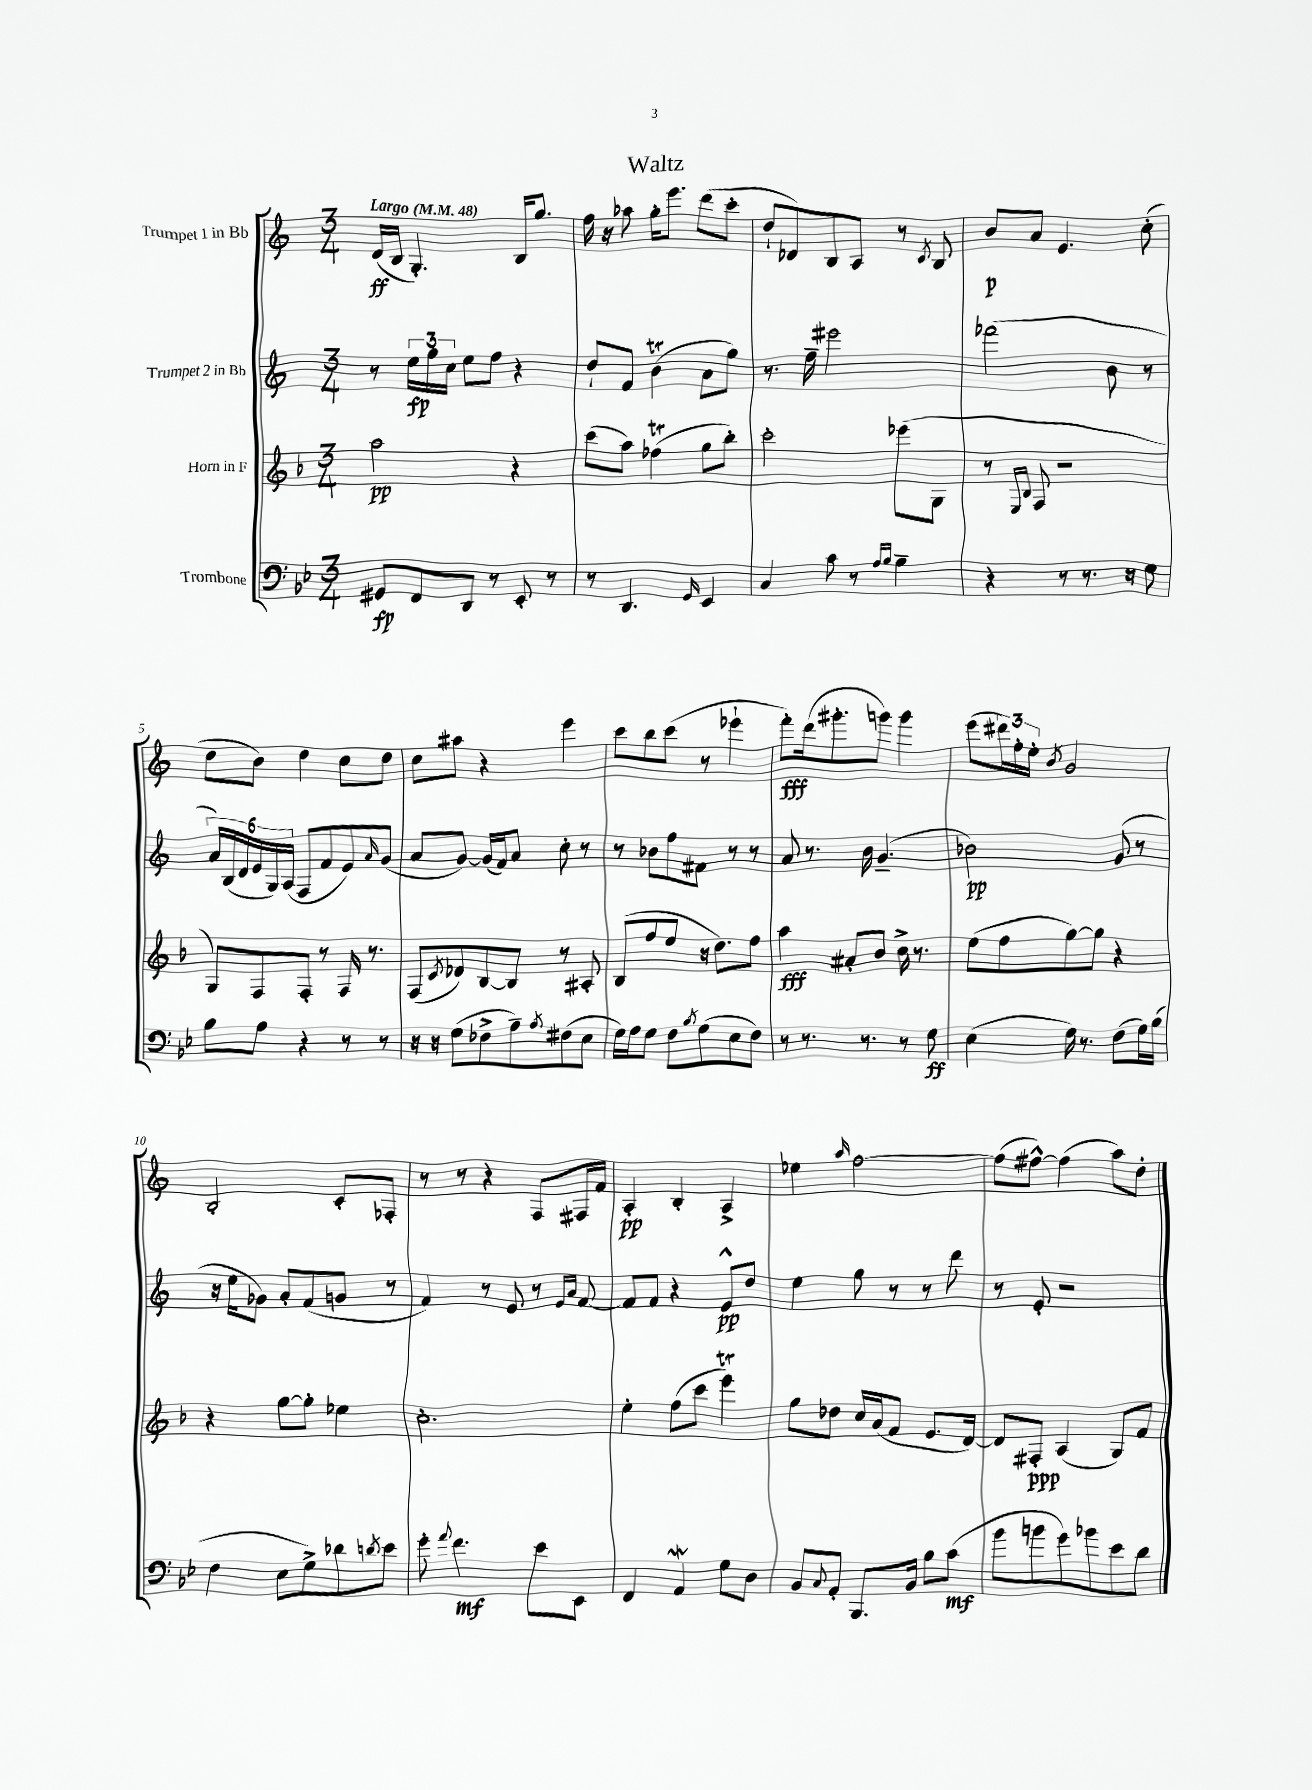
\header { title = "Waltz" }
<<
\new StaffGroup <<
\new Staff = "s0" \with { instrumentName = "Trumpet 1 in Bb" } {
    \clef treble \key c \major \numericTimeSignature \time 3/4 \tempo "Largo" 4 = 48
    d'16\ff( b16 g4.-.) b16 g''8. |
    f''16 r16 aes''8 g''16-. e'''8. d'''8( c'''8-. |
    d''8-! des'8) b8 a8 r8 \acciaccatura { c'8 } b8 |
    b'8\p a'8 e'4. c''8-.( |
    d''8 b'8) d''4 c''8 d''8 |
    c''8 ais''8 r4 e'''4 |
    c'''8 b''8 c'''8( r8 ees'''4-! |
    f'''8-.\fff) d'''16( gis'''8.-. g'''8) g'''4 |
    e'''8( \tuplet 3/2 { dis'''16) f''16-. e''16-. } \acciaccatura { b'8 } g'2 |
    b2-. c'8-. fes8-. |
    r8 r8 r4 f8 fis16 f'16 |
    a4-.\pp b4-. a4-> |
    ees''4 \grace { a''16 } f''2~ |
    f''8( fis''8~-^) fis''4( a''8) d''8-. \bar "|." |
}
\new Staff = "s1" \with { instrumentName = "Trumpet 2 in Bb" } {
    \clef treble \key c \major \numericTimeSignature \time 3/4
    r8 \tuplet 3/2 { e''16\fp g''16 c''16 } e''8 f''8 r4 |
    d''8-! f'8 b'4\trill( a'8 g''8) |
    r8. f''16-- eis'''2 |
    fes'''2( b'8 r8 |
    \tuplet 6/4 { a'16) b16( d'16 e'16 g16) a16( } f8 f'8 e'8) \grace { a'16 } g'8( |
    a'8 g'8~) g'16( f'16) a'8 c''8-. r8 |
    r8 bes'8 f''8 fis'8 r8 r8 |
    a'8 r8. b'16 g'4.--( |
    bes'2\pp) g'8( r8 |
    r16 e''16 ges'8) a'8-. f'8( g'8 r8 |
    f'4) r8 e'8 r8 \grace { e'16 a'16 } f'8~ |
    f'8 f'8 r4 e'8-^\pp d''8 |
    e''4 g''8 r8 r8 d'''8 |
    r8 e'8-. r2 \bar "|." |
}
\new Staff = "s2" \with { instrumentName = "Horn in F" } {
    \clef treble \key f \major \numericTimeSignature \time 3/4
    a''2\pp r4 |
    c'''8( a''8) fes''4\trill( g''8 bes''8-.) |
    c'''2-. ees'''8( g8 |
    r8 \grace { e16 bes16 } f8 r2 |
    g8) f8 f8-. r8 f16 r8. |
    f8( \acciaccatura { c'8 } des'8) bes8~ bes8 r8 ais8-. |
    bes8( f''8 e''8 r16 d''8.) f''8 |
    a''4\fff ais'8-. bes'8 c''16-> r8. |
    e''8( f''8 g''8~) g''8 r4 |
    r4 g''8~ g''8-. ees''4 |
    c''2.-. |
    e''4-. f''8( c'''8 e'''4\trill) |
    g''8 des''8 c''16 a'16( f'8 e'8. d'16~) |
    d'8 fis8-.\ppp a4( g8) f'8 \bar "|." |
}
\new Staff = "s3" \with { instrumentName = "Trombone" } {
    \clef bass \key bes \major \numericTimeSignature \time 3/4
    gis,8\fp f,8 d,8 r8 ees,8-. r8 |
    r8 d,4. \grace { g,16 } ees,4 |
    c4 c'8 r8 \grace { a16 bes16 } bes4-- |
    r4 r8 r8. r16 g8 |
    bes8 a8 r4 r8 r8 |
    r16 r16 g8( fes8-> a8--) \acciaccatura { a8 } fis8( ees8 |
    g16) a16 g8 f8 \acciaccatura { bes8 } g8( ees8 f8) |
    r8 r8. r8. r8 g8\ff |
    ees4( g16) r8. f8( g16) bes16( |
    f4 ees8 g8->) des'8 \acciaccatura { d'8 } ees'8 |
    g'8-. \appoggiatura { a'8 } f'4.\mf ees'8 ees,8 |
    f,4 a,4\mordent g8 d8 |
    bes,8 \appoggiatura { c8 } a,8-. bes,,8. bes,16 bes8 c'8\mf( |
    bes'8 b'8 g'8) bes'8 ees'8 d'8 \bar "|." |
}
>>
>>
